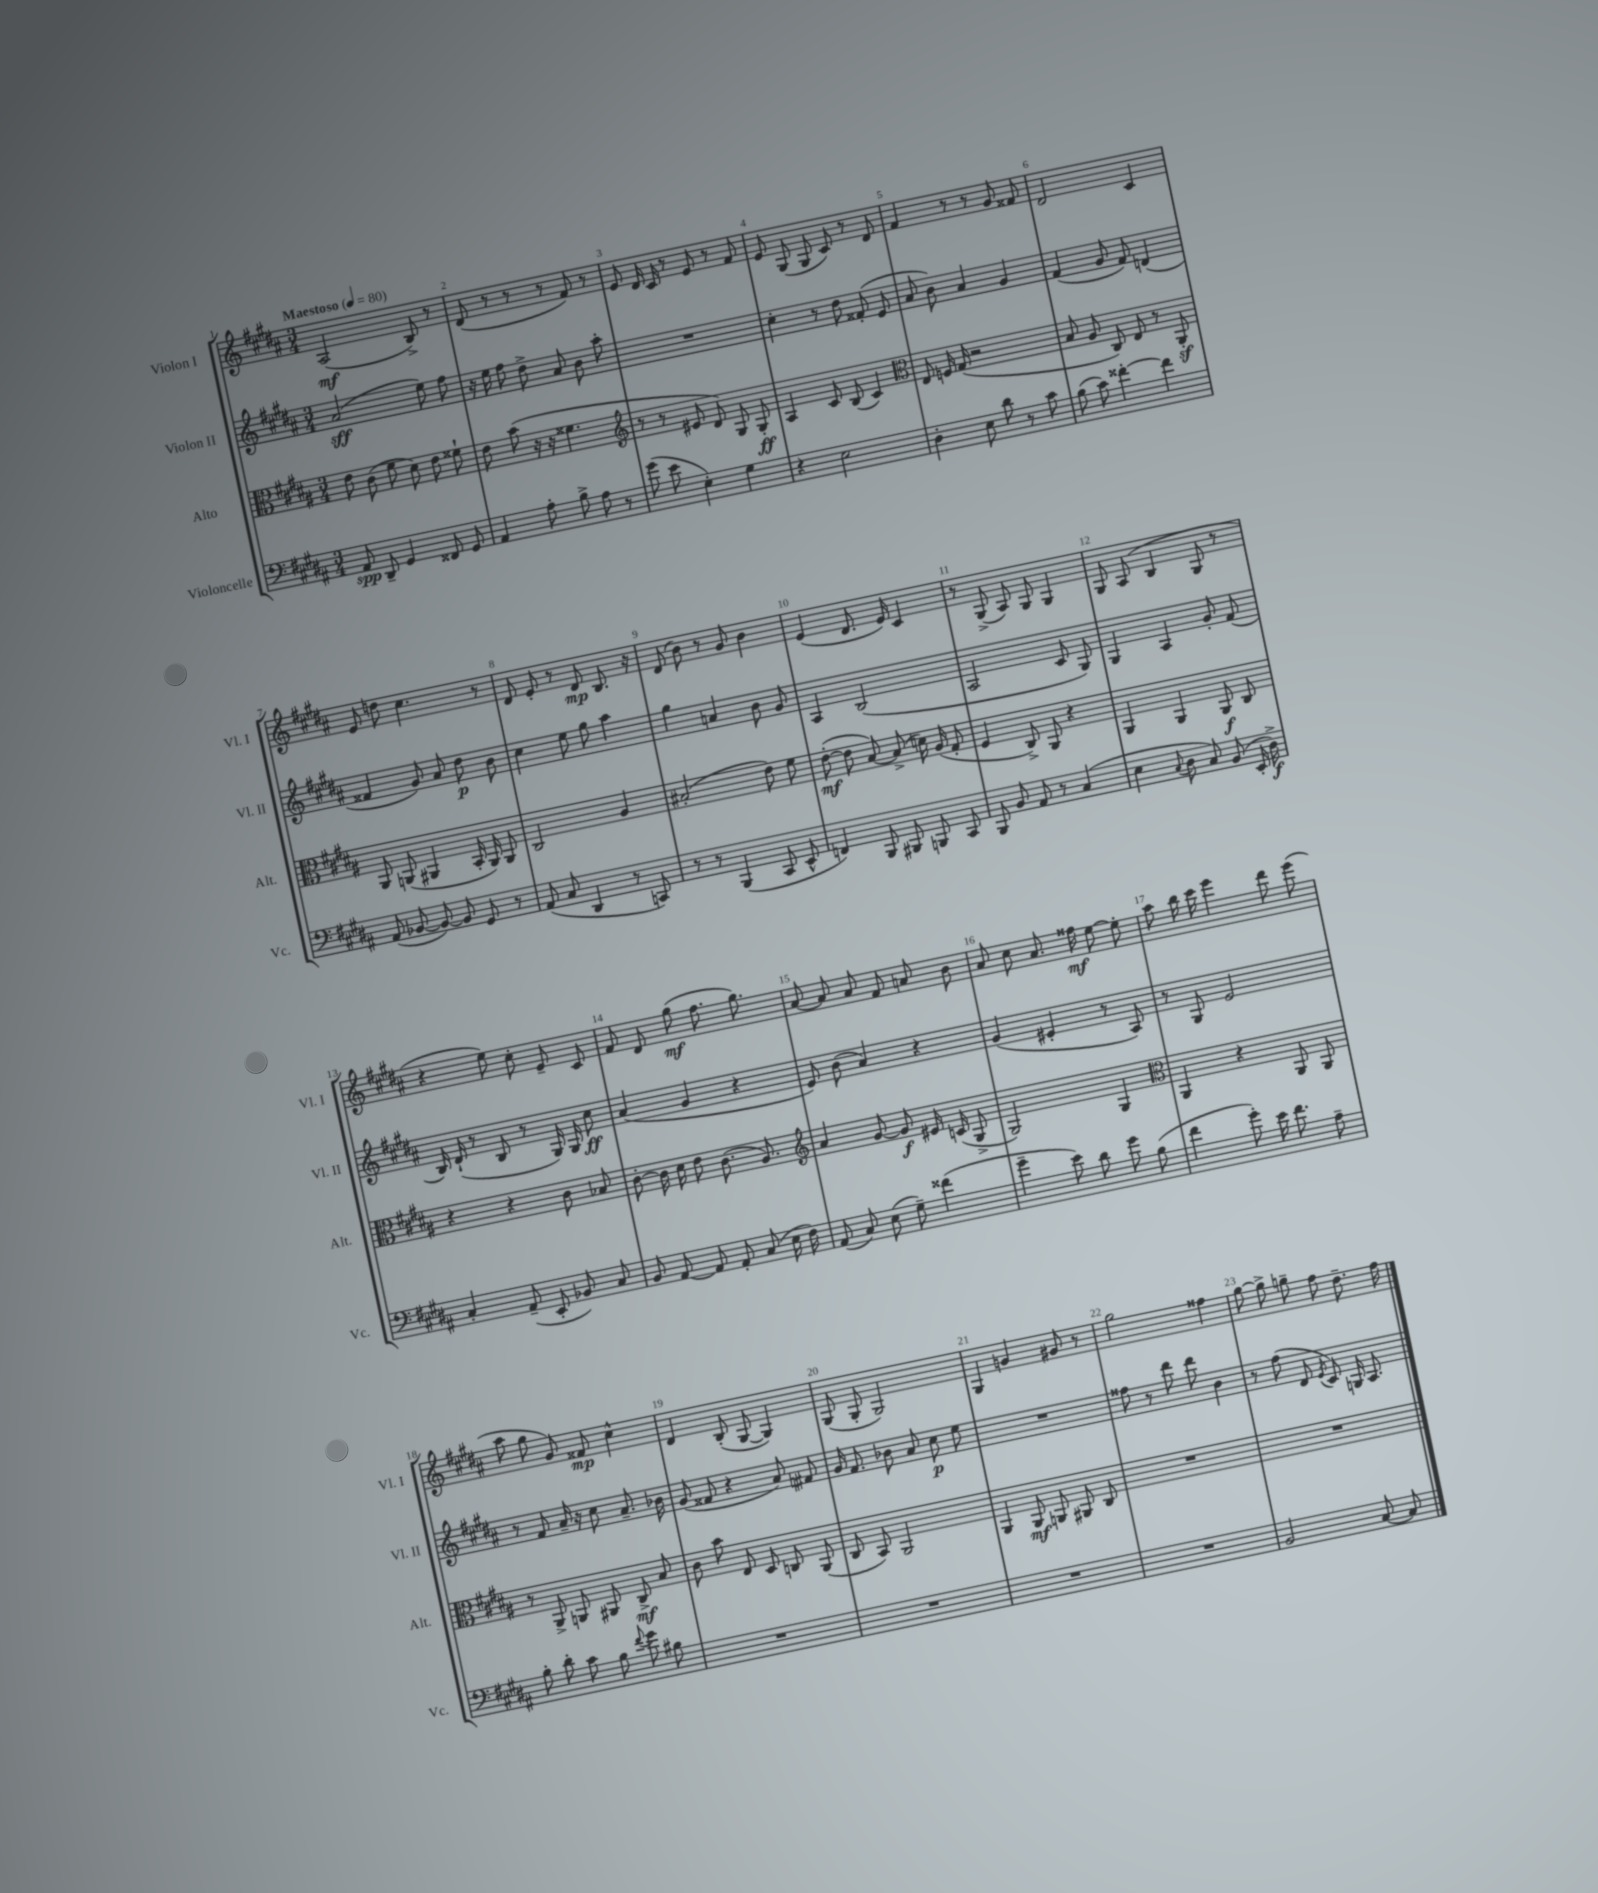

**kern	**dynam	**kern	**dynam	**kern	**dynam	**kern	**dynam
*part4	*part4	*part3	*part3	*part2	*part2	*part1	*part1
*staff4	*staff4	*staff3	*staff3	*staff2	*staff2	*staff1	*staff1
*I"Violoncelle	*	*I"Alto	*	*I"Violon II	*	*I"Violon I	*
*I'Vc.	*	*I'Alt.	*	*I'Vl. II	*	*I'Vl. I	*
*clefF4	*	*clefC3	*	*clefG2	*	*clefG2	*
*k[f#c#g#d#a#]	*	*k[f#c#g#d#a#]	*	*k[f#c#g#d#a#]	*	*k[f#c#g#d#a#]	*
*M3/4	*	*M3/4	*	*M3/4	*	*M3/4	*
*MM80	*	*MM80	*	*MM80	*	*MM80	*
=1	=1	=1	=1	=1	=1	=1	=1
!	!	!	!	!	!	!LO:TX:a:B:t=Maestoso	!
8AA#/	spp	8e\	.	(2a#/	sff	(2A#/	mf
8DD#~/	.	(8c#\	.	.	.	.	.
4GG#/	.	8f#\	.	.	.	.	.
.	.	8d#\)	.	.	.	.	.
8FF##X/	.	8e\	.	8ee\)	.	8B^/)	.
8GG#/	.	8f##X`\	.	8ff#\	.	8r	.
=2	=2	=2	=2	=2	=2	=2	=2
4AA#/	.	8e\	.	16r	.	(8d#/	.
.	.	.	.	16ee\	.	.	.
.	.	(8b\	.	8ff#\	.	8r	.
8A#'\	.	16r	.	8dd#^\	.	8r	.
.	.	16r	.	.	.	.	.
8B^\	.	4.f##X\	.	8a#/	.	8r	.
8A#\	.	.	.	8b\	.	8f#/)	.
8r	.	.	.	8aa#'\	.	8r	.
=3	=3	=3	=3	=3	=3	=3	=3
*	*	*clefG2	*	*	*	*	*
(8g#\	.	8r	.	2.r	.	8e/	.
8e\	.	8r	.	.	.	16d#/	.
.	.	.	.	.	.	16c#/	.
4E'\)	.	8e#X/	.	.	.	8r	.
.	.	8d#/)	.	.	.	8e/	.
4G#\	.	8G#/	.	.	.	8r	.
.	.	8G#'/	ff	.	.	8f#/	.
=4	=4	=4	=4	=4	=4	=4	=4
4r	.	4A#/	.	4cc#'\	.	8e/	.
.	.	.	.	.	.	(8G#/	.
2E\	.	8c#/	.	8r	.	8G#/	.
.	.	(8B/	.	8dd#\	.	8c#/)	.
.	.	4c#/)	.	(8f##X'/	.	8r	.
.	.	.	.	8e/	.	8d#/	.
=5	=5	=5	=5	=5	=5	=5	=5
*	*	*clefC3	*	*	*	*	*
4D#'\	.	8E/	.	8a#/	.	4f#/	.
.	.	16Fn/	.	8b\)	.	.	.
.	.	(16G#/	.	.	.	.	.
8E\	.	2r	.	4a#/	.	8r	.
8d#\	.	.	.	.	.	8r	.
8r	.	.	.	4g#/	.	8g#/	.
8c#\	.	.	.	.	.	8f##X/	.
=6	=6	=6	=6	=6	=6	=6	=6
(8B\	.	8B/	.	(4f#/	.	2d#/	.
8c#\)	.	8A#/	.	.	.	.	.
[4f##X'\	.	8C#/)	.	8g#/	.	.	.
.	.	8E/	.	8f#/)	.	.	.
4f##\]	.	8r	.	(4dn/	.	4c#/	.
.	.	8AA#z'/	.	.	.	.	.
!!LO:LB:g=z
=7	=7	=7	=7	=7	=7	=7	=7
(8AA#/	.	8AA#/	.	4f##X/	.	8e/	.
[8BB-X/	.	(8AAn/	.	.	.	8ddn\	.
8BB-/_)	.	4AA#X/	.	8g#/)	.	4.cc#\	.
8BB-/]	.	.	.	8a#/	.	.	.
8GG#/	.	16BB'/	.	8dd#\	p	.	.
.	.	16AA#/)	.	.	.	.	.
8r	.	8AA#/	.	8b\	.	8r	.
=8	=8	=8	=8	=8	=8	=8	=8
(8AA#/	.	2C#/	.	4cc#\	.	8d#/	.
8C#/	.	.	.	.	.	8e'/	.
4DD#/	.	.	.	8ee\	.	8r	.
.	.	.	.	8gg#\	.	8d#/	mp
8r	.	4A#/	.	4aa#\	.	8.B/	.
8CCn/)	.	.	.	.	.	.	.
.	.	.	.	.	.	16r	.
=9	=9	=9	=9	=9	=9	=9	=9
8r	.	(2B#X'/	.	4gg#\	.	(8d#/	.
8r	.	.	.	.	.	8b\)	.
(4BBB/	.	.	.	4an/	.	8r	.
.	.	.	.	.	.	8g#/	.
8CC#/	.	8e\)	.	8b\	.	4b\	.
8EE^^/	.	8f#\	.	8g#/	.	.	.
=10	=10	=10	=10	=10	=10	=10	=10
4FFn/)	.	([8e'\	mf	4A#/	.	(4e/	.
.	.	8e\]	.	.	.	.	.
8BBB/	.	[8B/)	.	(2B/	.	8.d#/	.
8BBB#X/	.	(8B^/]	.	.	.	.	.
.	.	.	.	.	.	16e/)	.
8BBBn/	.	16dn\)	.	.	.	4c#/	.
.	.	(16A#/	.	.	.	.	.
8CC#/	.	8G#'/	.	.	.	.	.
=11	=11	=11	=11	=11	=11	=11	=11
8BBB/	.	4F#/	.	2A#/	.	8r	.
8BB/	.	.	.	.	.	(8G#^/	.
8AA#/	.	8C#^/)	.	.	.	8A#/)	.
8r	.	8AA#/	.	.	.	8G#/	.
(4C#/	.	4r	.	8c#/	.	4G#/	.
.	.	.	.	8G#/)	.	.	.
=12	=12	=12	=12	=12	=12	=12	=12
4E\	.	4AA#/	.	4G#/	.	8G#/	.
.	.	.	.	.	.	(8A#/	.
8qqC#/	.	.	.	.	.	.	.
8D#\	.	4AA#/	.	4A#/	.	4B/	.
8C#/)	.	.	.	.	.	.	.
(8BB/	.	8AA#/	f	8g#'/	.	8G#/	.
16EE'/	.	8C#/	.	(8f#/	.	8r	.
16D#^\)	f	.	.	.	.	.	.
!!LO:LB:g=z
=13	=13	=13	=13	=13	=13	=13	=13
4C#'/	.	4r	.	16B/)	.	4r	.
.	.	.	.	(16d#`/	.	.	.
.	.	.	.	8r	.	.	.
(8AA#~/	.	4r	.	8B/	.	8ee\)	.
8EE'/	.	.	.	8r	.	8cc#'\	.
8BB-X/)	.	8c#\	.	16G#/)	.	8e~/	.
.	.	.	.	16G#/	.	.	.
8C#/	.	8B-X/	.	8cc#\	ff	8c#/	.
=14	=14	=14	=14	=14	=14	=14	=14
8BB/	.	[8c#'\	.	(4a#/	.	8f#/	.
[8AA#/	.	16c#\]	.	.	.	8d#/	.
.	.	16d#\	.	.	.	.	.
8AA#/]	.	8e\	.	4g#/	.	(8gg#\	mf
8AA#'/	.	(8.c#\	.	.	.	8.ff#\	.
(8C#/	.	.	.	4r	.	.	.
.	.	8.A#/)	.	.	.	8.gg#\)	.
16E\	.	.	.	.	.	.	.
16F#\)	.	.	.	.	.	.	.
=15	=15	=15	=15	=15	=15	=15	=15
*	*	*clefG2	*	*	*	*	*
(8AA#/	.	4a#/	.	8e/)	.	[8a#/	.
8C#/)	.	.	.	(8b\	.	8a#/]	.
(8E\	.	[8g#/	.	4a#/)	.	8a#/	.
8G#~\)	.	8g#/]	f	.	.	8f#/	.
(4f##X\	.	16e#X/	.	4r	.	8an/	.
.	.	(16cn/	.	.	.	.	.
.	.	8G#^/	.	.	.	8b\	.
=16	=16	=16	=16	=16	=16	=16	=16
4g#~\	.	2G#/)	.	(4g#/	.	8a#/	.
.	.	.	.	.	.	8cc#\	.
8e\)	.	.	.	4e#X'/	.	8.a#/	.
8d#\	.	.	.	.	.	.	.
.	.	.	.	.	.	16ff##X\	mf
8g#\	.	4G#/	.	8r	.	[8ee\	.
(8B\	.	.	.	8A#/)	.	8ee'\]	.
=17	=17	=17	=17	=17	=17	=17	=17
*	*	*clefC3	*	*	*	*	*
4f#\	.	4AA#/	.	8r	.	8aa#\	.
.	.	.	.	8G#/	.	16bb\	.
.	.	.	.	.	.	16ccc#\	.
8g#'\)	.	4r	.	2e/	.	4eee\	.
16e\	.	.	.	.	.	.	.
8.f#\	.	.	.	.	.	.	.
.	.	8AA#/	.	.	.	8ddd#\	.
8A#~\	.	8AA#/	.	.	.	(8eee\	.
!!LO:LB:g=z
=18	=18	=18	=18	=18	=18	=18	=18
8B'\	.	8r	.	8r	.	8aa#\	.
8d#'\	.	8AA#^/	.	8f#/	.	8gg#\	.
8c#\	.	8AAn/	.	16a#~/	.	8g#/)	.
.	.	.	.	16r	.	.	.
8B\	.	8AA#X/	.	8cc#\	.	8f##X/	mp
8qqf#/	.	.	.	.	.	.	.
8g#\	.	8C#^/	mf	8.a#~/	.	4cc#^^\	.
8B#X\	.	8B/	.	.	.	.	.
.	.	.	.	16b-X\	.	.	.
=19	=19	=19	=19	=19	=19	=19	=19
2.r	.	8c#\	.	(8g#/	.	4d#/	.
.	.	8b\	.	8f##X/	.	.	.
.	.	8E/	.	4r	.	(8B'/	.
.	.	8D#/	.	.	.	[8G#/	.
.	.	8Cn/	.	8a#/)	.	4G#/])	.
.	.	(8AA#/	.	8f#X/	.	.	.
=20	=20	=20	=20	=20	=20	=20	=20
2.r	.	8C#/	.	16g#/	.	(8G#/	.
.	.	.	.	8.f#/	.	.	.
.	.	8BB/)	.	.	.	8G#'/	.
.	.	2AA#/	.	8b-X\	.	2G#/)	.
.	.	.	.	8a#/	.	.	.
.	.	.	.	8cc#\	p	.	.
.	.	.	.	8ee\	.	.	.
=21	=21	=21	=21	=21	=21	=21	=21
2.r	.	4AA#/	.	2.r	.	4G#/	.
.	.	8AA#/	mf	.	.	4gn/	.
.	.	8AAn/	.	.	.	.	.
.	.	8AA#X/	.	.	.	8g#X/	.
.	.	8C#/	.	.	.	8r	.
=22	=22	=22	=22	=22	=22	=22	=22
2.r	.	2.r	.	8ff##X\	.	2gg#\	.
.	.	.	.	8r	.	.	.
.	.	.	.	8ddd#\	.	.	.
.	.	.	.	8ddd#\	.	.	.
.	.	.	.	4b\	.	4ff##X\	.
=23	=23	=23	=23	=23	=23	=23	=23
2BB/	.	2.r	.	8r	.	[8gg#\	.
.	.	.	.	(8ff#\	.	8gg#^\]	.
.	.	.	.	8d#/	.	8ggn~\	.
.	.	.	.	8qe/	.	.	.
.	.	.	.	8c#/)	.	8ff#\	.
[8C#/	.	.	.	16Gn/	.	8.dd#~\	.
.	.	.	.	8.A#/	.	.	.
8C#/]	.	.	.	.	.	.	.
.	.	.	.	.	.	16ff#\	.
==	==	==	==	==	==	==	==
*-	*-	*-	*-	*-	*-	*-	*-
